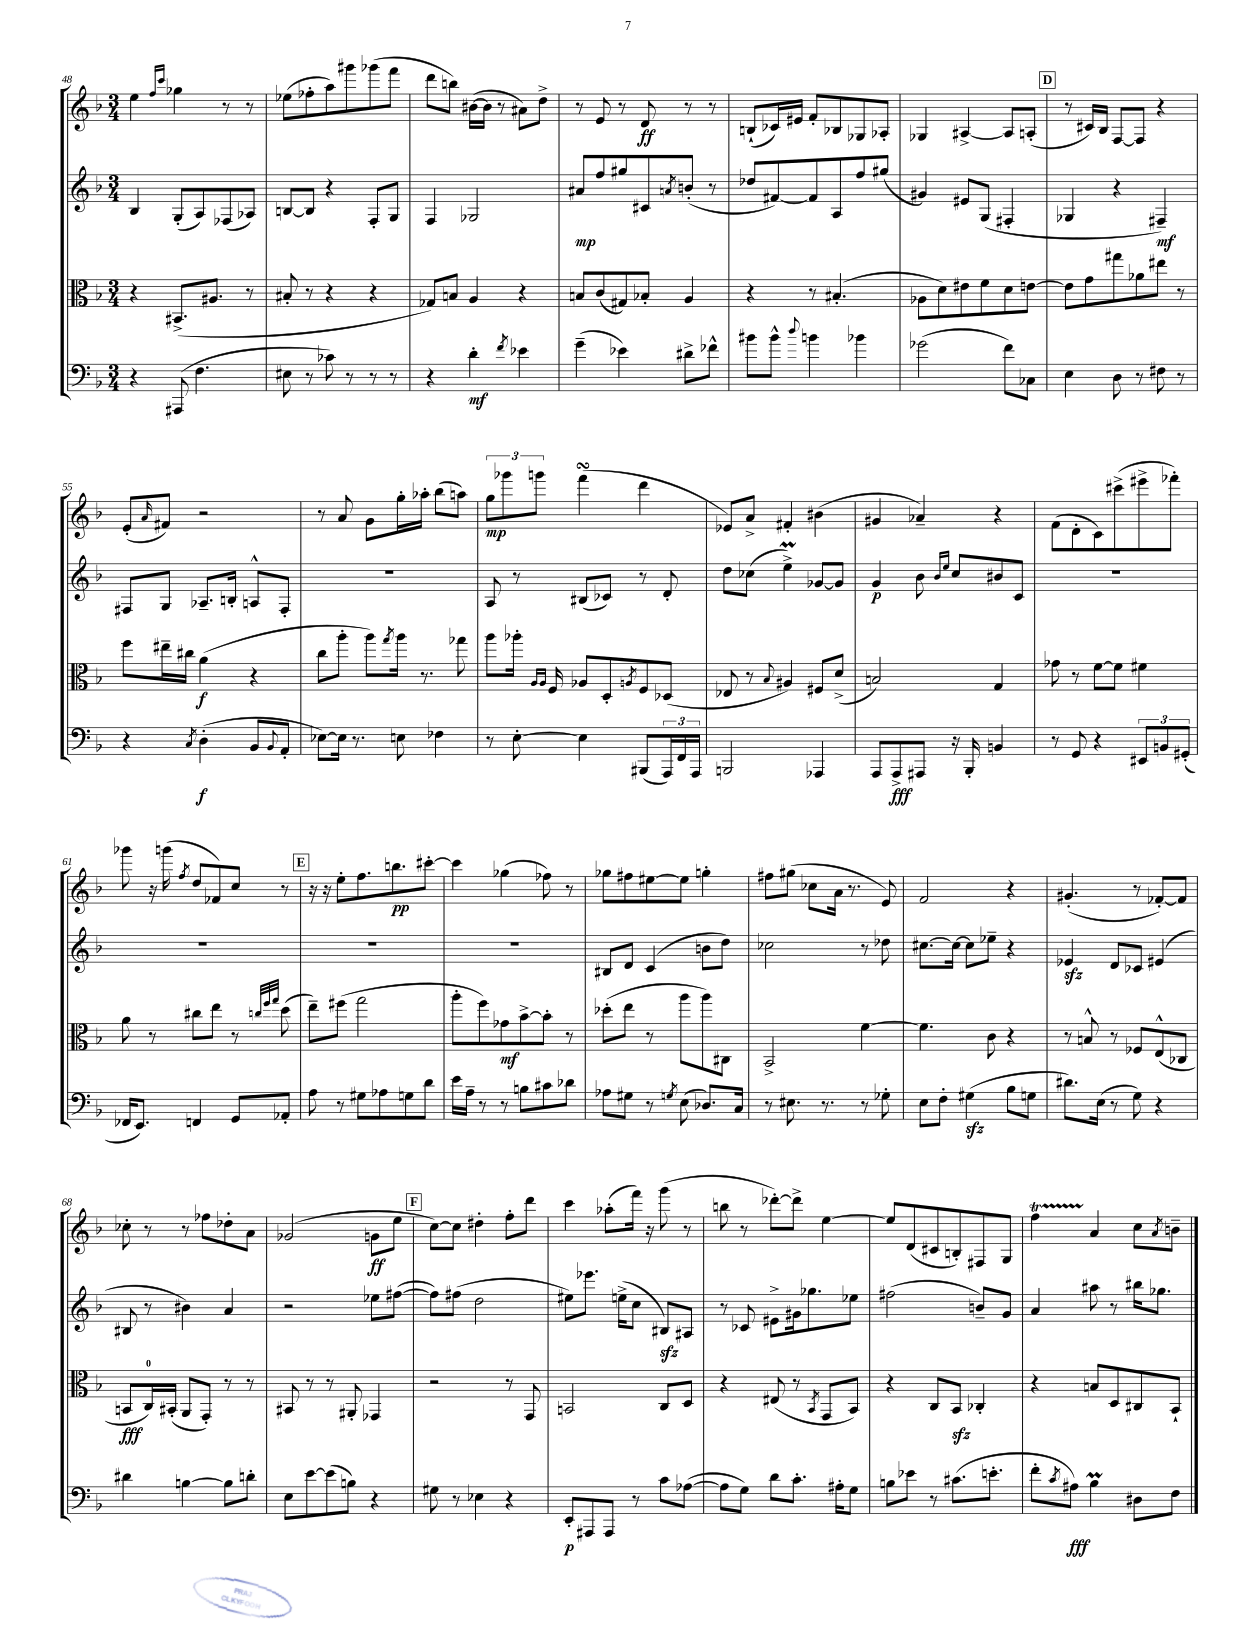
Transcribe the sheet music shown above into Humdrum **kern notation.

**kern	**kern	**kern	**kern
*staff4	*staff3	*staff2	*staff1
*clefF4	*clefC3	*clefG2	*clefG2
*k[b-]	*k[b-]	*k[b-]	*k[b-]
*M3/4	*M3/4	*M3/4	*M3/4
4r	4r	4B-	4ee
.	.	.	16qqff
.	.	.	16qqccc
(8AAA#	(8.BB#^	(8G'	4gg-
4.F	.	8A)	.
.	8.A#	.	.
.	.	(8F-	8r
.	8r	8A-)	8r
=	=	=	=
8E#	8B#'	[8B	(8ee-
8r	8r	8B]	8ff-'
8c-)	4r	4r	8aa)
8r	.	.	8ggg#
8r	4r	8F'	(8ggg-
8r	.	8G	8fff
=	=	=	=
4r	8G-)	4F	8ddd
.	8B	.	8bb)
4d'	4A	2G-	([16b#
.	.	.	16b#]
.	.	.	8r
8qf	.	.	.
4e-	4r	.	8a#)
.	.	.	8dd^
=	=	=	=
(4g~	8B	8a#	8r
.	(8c	8ff	8e
4e-)	8G#)	8gg#	8r
.	8B-'	8c#	8d
.	.	8qa	.
8d#^	4A	(8b'	8r
8f-^^	.	8r	8r
=	=	=	=
8b#	4r	8dd-	(8B`
8b#^^	.	[8f#)	16c-)
.	.	.	16e#
8qqdd	.	.	.
4b	8r	8f#]	8f'
.	(4.B#'	8A	8B-
4b-	.	8ff	8G-
.	.	(8gg#	8A-'
=	=	=	=
(2g-	8A-	4g#)	4G-
.	8d)	.	.
.	8e#	8e#	[4A#^
.	8f	(8G	.
8f)	8d	4F#'	8A#]
8C-	[8e	.	(8A'
=	=	=	=
4E	8e]	4G-	8r
.	8g	.	16c#)
.	.	.	16B-
8D	8gg#	4r	[8F
8r	8a-	.	8F]
8F#	8ee#	4F#~)	4r
8r	8r	.	.
=	=	=	=
4r	8ff	8F#	(8e'
.	.	.	16qqa
.	16ee#~	8G	8f#)
.	16cc#	.	.
8qC	.	.	.
(4D'	(4a	8.A-~	2r
.	.	16B'	.
8BB-	4r	8A^^	.
8qqBB-	.	.	.
8AA'	.	8F#'	.
=	=	=	=
[8E-)	8cc	2.r	8r
16E-]	8aa'	.	8a
8.r	.	.	.
.	8aa)	.	8g
.	8qgg	.	.
8E	16aa	.	16gg'
.	8.r	.	16aa-'
4F-	.	.	(8bb-
.	8gg-	.	8aa)
=	=	=	=
8r	8aa	8A	12gg
.	.	.	12ggg-
[8E'	16aa-'	8r	.
.	.	.	12ggg
.	16qqA	.	.
.	16qqA	.	.
.	16F	.	.
4E]	8A-	(8B#	(4fff
.	8D'	8c-)	.
.	8qA	.	.
(8BBB#	8F	8r	4ddd
24AAA)	(8D-	8d'	.
24FF	.	.	.
24AAA	.	.	.
=	=	=	=
2BBB	8E-	8dd	8e-)
.	8r	(8cc-	8a^
.	8qqB-	.	.
.	4A#)	4ee^)	4f#'
4AAA-	8F#	[8g-	(4b#
.	(8d^	8g-]	.
=	=	=	=
8AAA	2B)	4g	4g#
8AAA^	.	.	.
8AAA#	.	8b-	4a-~)
.	.	16qqb-	.
.	.	16qqee	.
16r	.	8cc	.
16BBB-'	.	.	.
4BB	4G	8b#	4r
.	.	8c	.
=	=	=	=
8r	8g-	2.r	(8f
8GG	8r	.	8d'
4r	[8f	.	8c)
.	8f]	.	(8ccc#^
12EE#	4f#	.	8eee#^
12BB	.	.	.
.	.	.	8fff-')
(12GG#'	.	.	.
=	=	=	=
16FF-	8a	2.r	8ggg-
8.EE)	.	.	.
.	8r	.	16r
.	.	.	(16ggg
.	.	.	8qff
4FF	8cc#	.	8dd
.	8ee	.	8f-)
8GG	8r	.	8cc
.	32qqcc	.	.
.	32qqff	.	.
.	32qqgg	.	.
8AA-'	(8dd	.	8r
=	=	=	=
8A	8ee~)	2.r	16r
.	.	.	16r
8r	(8ff#	.	8ee'
8G#	2gg	.	8.ff
8A-	.	.	.
.	.	.	8.bb
8G	.	.	.
8d	.	.	[8ccc#'
=	=	=	=
16e	8aa'	2.r	4ccc#]
16A~	.	.	.
8r	8ff)	.	.
8r	8g-	.	(4gg-
8B	[8b-^	.	.
8c#	8b-']	.	8ff-)
8d-	8r	.	8r
=	=	=	=
8A-	(8dd-'	8B#	8gg-
8G#	8ee	8d	8ff#
8r	8r	(4c	[8ee#
8qG	.	.	.
(8E	8aa	.	8ee#]
8.D-)	8aa)	8b	4gg'
.	8C#	8dd)	.
16C	.	.	.
=	=	=	=
8r	2BB-^	2cc-	8ff#
8.E#	.	.	(8gg#
.	.	.	8cc-
8.r	.	.	.
.	.	.	16a
.	.	.	8.r
8r	[4f	8r	.
8G-'	.	8dd-	8e)
=	=	=	=
8E	4.f]	[8.cc#	2f
8F'	.	.	.
.	.	16cc#_	.
(4G#	.	8cc#]	.
.	8c	8ee-~	.
8B-	4r	4r	4r
8G	.	.	.
=	=	=	=
8.d#)	8r	4e-	(4.g#'
.	8B^^	.	.
(16E	.	.	.
8r	8r	8d	.
8G)	8F-	8c-	8r
4r	(8E^^	(4e#	[8f-')
.	8C-	.	8f-]
=	=	=	=
4d#	8BB	8B#	8cc-'
.	16C)	8r	8r
.	(16BB#'	.	.
[4B	8AA	4b#)	8r
.	8GG')	.	8ff-
8B]	8r	4a	8dd-'
8d'	8r	.	8a
=	=	=	=
8E	8BB#	2r	(2g-
[8e	8r	.	.
(8e]	8r	.	.
8B)	8AA#'	.	.
4r	4GG-	8ee-	8g
.	.	([8ff#	8ee
=	=	=	=
8G#	2r	8ff#])	[8cc)
8r	.	(8ff#	8cc]
4E-	.	2dd	4dd#'
4r	8r	.	8ff'
.	8GG	.	8ddd
=	=	=	=
8EE'	2BB	8ee#)	4ccc
8AAA#	.	8.eee-	.
8AAA#	.	.	(8aa-'
.	.	(16ee^	.
8r	.	8cc	16fff)
.	.	.	16r
8c	8C	8B#)	(8ggg
([8A-	8D	8A#	8r
=	=	=	=
8A-]	4r	8r	8bb
8G)	.	8c-	8r
8d	(8E#	8e#^	[8ddd-')
8.c'	8r	16g#	8ddd-^]
.	.	8.gg-	.
.	8qBB-	.	.
.	8GG	.	[4ee
16A#'	.	.	.
8G	8BB-)	8ee-	.
=	=	=	=
8B	4r	(2ff#	8ee]
8e-	.	.	(8d
8r	8C	.	8c#
(8.c#	8BB-	.	8B')
.	4C-'	8b~)	8F#
8.e'	.	.	.
.	.	8g	8G
=	=	=	=
8f'	4r	4a	4ff
8qc	.	.	.
8A#)	.	.	.
4B-	8B	8aa#	4a
.	8D	8r	.
8D#	8C#	16bb#	8cc
.	.	8.gg-	.
.	.	.	8qa
8F	8BB-`	.	8b~
==	==	==	==
*-	*-	*-	*-
